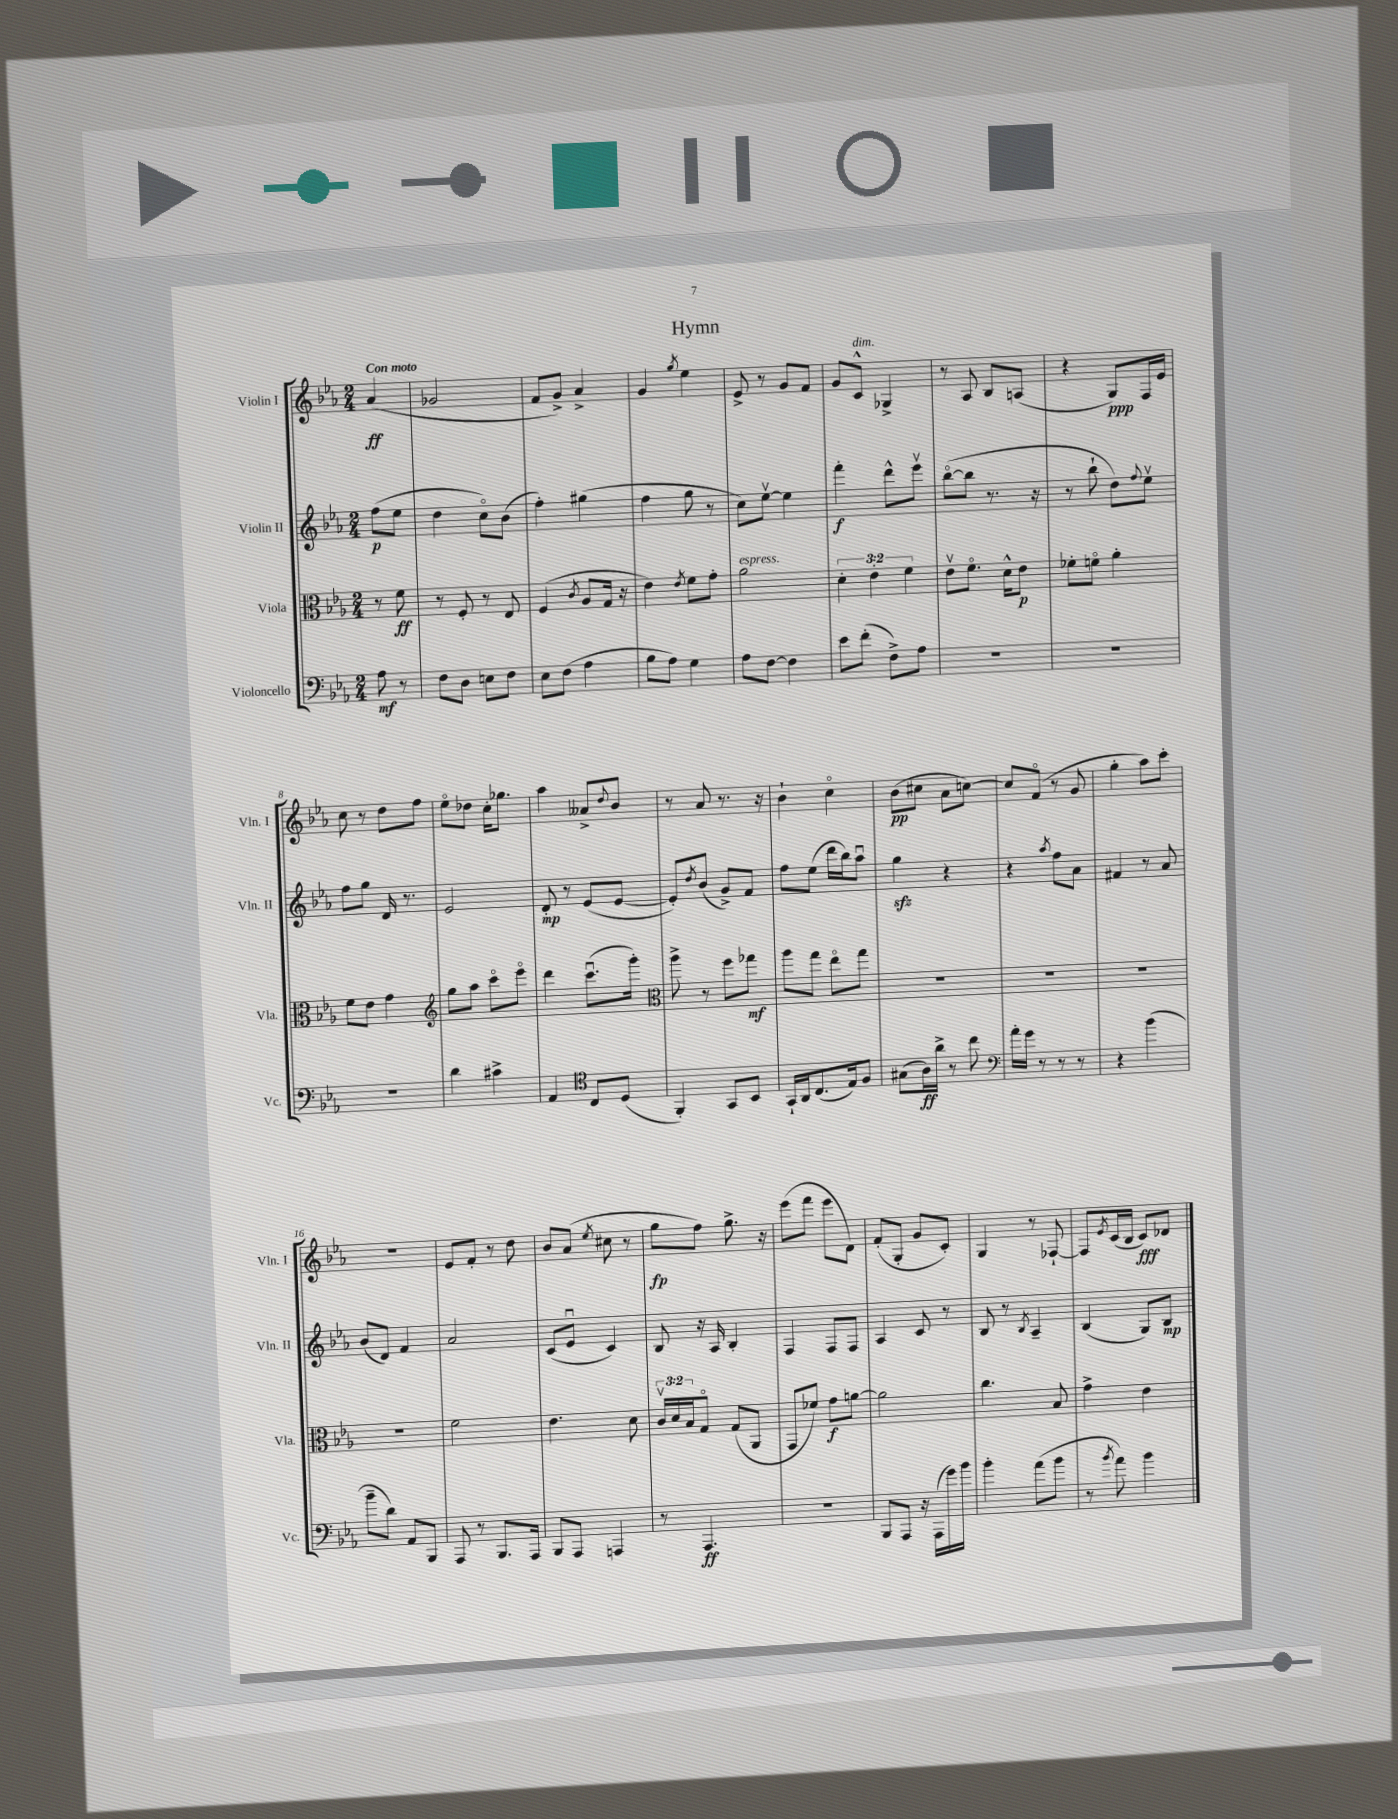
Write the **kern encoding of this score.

**kern	**dynam	**kern	**dynam	**kern	**dynam	**kern	**dynam
*part4	*part4	*part3	*part3	*part2	*part2	*part1	*part1
*staff4	*staff4	*staff3	*staff3	*staff2	*staff2	*staff1	*staff1
*I"Violoncello	*	*I"Viola	*	*I"Violin II	*	*I"Violin I	*
*I'Vc.	*	*I'Vla.	*	*I'Vln. II	*	*I'Vln. I	*
*clefF4	*	*clefC3	*	*clefG2	*	*clefG2	*
*k[b-e-a-]	*	*k[b-e-a-]	*	*k[b-e-a-]	*	*k[b-e-a-]	*
*M2/4	*	*M2/4	*	*M2/4	*	*M2/4	*
=	=	=	=	=	=	=	=
!	!	!	!	!	!	!LO:TX:a:B:t=Con moto	!
8A-\	mf	8r	.	(8ff\L	p	(4a-/	ff
8r	.	8f\	ff	8ee-\J	.	.	.
=1	=1	=1	=1	=1	=1	=1	=1
8F\L	.	8r	.	4dd\	.	2g-X/	.
8D\J	.	8F'/	.	.	.	.	.
8En\L	.	8r	.	8cc\L)	.	.	.
8F\J	.	8E-/	.	(8b-\J	.	.	.
=2	=2	=2	=2	=2	=2	=2	=2
8E-\L	.	(4F/	.	4ff'\)	.	8f/L	.
(8F\J	.	.	.	.	.	8g^/J)	.
.	.	8qc/	.	.	.	.	.
4A-\	.	8A-/L	.	(4gg#X\	.	4a-^/	.
.	.	16G/Jk	.	.	.	.	.
.	.	16r	.	.	.	.	.
=3	=3	=3	=3	=3	=3	=3	=3
8B-\L	.	4e-\)	.	4ff\	.	4g/	.
8A-\J)	.	.	.	.	.	.	.
.	.	8qe-/	.	.	.	8qgg/	.
4G\	.	8f\L	.	8gg\	.	4ee-\	.
.	.	8g'\J	.	8r	.	.	.
=4	=4	=4	=4	=4	=4	=4	=4
!	!	!LO:TX:a:i:t=espress.	!	!	!	!	!
8A-\L	.	2a-\	.	8cc\L)	.	8e-^/	.
[8F\J	.	.	.	[8ee-v\J	.	8r	.
4F\]	.	.	.	4ee-\]	.	8g/L	.
.	.	.	.	.	.	8f/J	.
=5	=5	=5	=5	=5	=5	=5	=5
8e-\L	.	6d'\	.	4fff'\	f	8g/L	.
!	!	!	!	!	!	!LO:TX:a:i:t=dim.	!
(8f'\J	.	.	.	.	.	8c^^/J	.
.	.	6e-'\	.	.	.	.	.
8F^\L)	.	.	.	8ddd^^\L	.	4G-X^/	.
.	.	6f\	.	.	.	.	.
8A-\J	.	.	.	8eee-v\J	.	.	.
=6	=6	=6	=6	=6	=6	=6	=6
2r	.	8e-v\L	.	([8bb-\L	.	8r	.
.	.	8.f\J	.	8bb-\J]	.	8A-/	.
.	.	.	.	8.r	.	8B-/L	.
.	.	16d^^\KL	.	.	.	.	.
.	.	8e-\J	p	.	.	(8An/J	.
.	.	.	.	16r	.	.	.
=7	=7	=7	=7	=7	=7	=7	=7
2r	.	8f-X'\L	.	8r	.	4r	.
.	.	8fn\J	.	8bb-`\	.	.	.
.	.	4a-'\	.	8dd\L)	.	8G/L)	ppp
.	.	.	.	8qqff/	.	.	.
.	.	.	.	8ee-v\J	.	16F/L	.
.	.	.	.	.	.	16e-/JJ	.
!!LO:LB:g=z
=8	=8	=8	=8	=8	=8	=8	=8
2r	.	8f\L	.	8ff\L	.	8cc\	.
.	.	8e-\J	.	8gg\J	.	8r	.
.	.	4g\	.	16d/	.	8dd\L	.
.	.	.	.	8.r	.	.	.
.	.	.	.	.	.	8ff\J	.
=9	=9	=9	=9	=9	=9	=9	=9
*	*	*clefG2	*	*	*	*	*
4d\	.	8gg\L	.	2e-/	.	8ee-\L	.
.	.	8aa-\J	.	.	.	8dd-X\J	.
4c#X^\	.	8ccc\L	.	.	.	16cc'\KL	.
.	.	.	.	.	.	8.gg-X\J	.
.	.	8eee-\J	.	.	.	.	.
=10	=10	=10	=10	=10	=10	=10	=10
4AA-/	.	4ddd\	.	8d'/	mp	4aa-\	.
.	.	.	.	8r	.	.	.
*clefC4	*	*	*	*	*	*	*
8C/L	.	(8.cccu\L	.	(8e-/L	.	8a--X^/L	.
.	.	.	.	.	.	8qqdd/	.
(8D/J	.	.	.	[8e-/J	.	8b-/J	.
.	.	16ggg'\Jk)	.	.	.	.	.
=11	=11	=11	=11	=11	=11	=11	=11
*	*	*clefC3	*	*	*	*	*
4FF'/)	.	8aa-^\	.	8e-'/L])	.	8r	.
.	.	.	.	8qdd/	.	.	.
.	.	8r	.	(8b-/J	.	8a-/	.
8GG/L	.	8ff\L	.	8g^/L)	.	8.r	.
8BB-/J	.	8gg-X\J	mf	8f/J	.	.	.
.	.	.	.	.	.	16r	.
=12	=12	=12	=12	=12	=12	=12	=12
16GG`/LL	.	8aa-\L	.	8ff\L	.	4b-`\	.
16AA-/J	.	.	.	.	.	.	.
(8.C/	.	8gg\J	.	(8ee-\J	.	.	.
.	.	8ee-\L	.	16ddd\LL	.	4cc\	.
16E-/k)	.	.	.	16bb-\J)	.	.	.
8F/J	.	8gg\J	.	8aa-u\J	.	.	.
=13	=13	=13	=13	=13	=13	=13	=13
(8G#X\L	.	2r	.	4ggzz\	.	(8b-\L	pp
16A-\L)	ff	.	.	.	.	8cc#X\J	.
16a-^\JJ	.	.	.	.	.	.	.
8r	.	.	.	4r	.	8a-\L	.
8cc\	.	.	.	.	.	[8ccn\J)	.
=14	=14	=14	=14	=14	=14	=14	=14
*clefF4	*	*	*	*	*	*	*
16a-'\LL	.	2r	.	4r	.	8cc/L]	.
16g\JJ	.	.	.	.	.	.	.
8r	.	.	.	.	.	(8f/J	.
.	.	.	.	8qaa-/	.	.	.
8r	.	.	.	8ff\L	.	8r	.
8r	.	.	.	8a-\J	.	8g/	.
=15	=15	=15	=15	=15	=15	=15	=15
4r	.	2r	.	4f#X/	.	4gg'\	.
(4b-\	.	.	.	8r	.	8aa-\L)	.
.	.	.	.	8a-/	.	8ccc'\J	.
!!LO:LB:g=z
=16	=16	=16	=16	=16	=16	=16	=16
8b-~\L	.	2r	.	(8b-/L	.	2r	.
8d\J)	.	.	.	8d/J)	.	.	.
8AA-/L	.	.	.	4f/	.	.	.
8BBB-/J	.	.	.	.	.	.	.
=17	=17	=17	=17	=17	=17	=17	=17
8AAA-/	.	2f\	.	2a-/	.	8e-/L	.
8r	.	.	.	.	.	8f'/J	.
8.BBB-/L	.	.	.	.	.	8r	.
.	.	.	.	.	.	8dd\	.
16AAA-/Jk	.	.	.	.	.	.	.
=18	=18	=18	=18	=18	=18	=18	=18
8BBB-/L	.	4.e-\	.	(8c/L	.	8b-/L	.
8AAA-/J	.	.	.	8e-u/J	.	(8a-/J	.
.	.	.	.	.	.	8qee-/	.
4AAAn/	.	.	.	4c/)	.	8cc#X\	.
.	.	8d\	.	.	.	8r	.
=19	=19	=19	=19	=19	=19	=19	=19
8r	.	24cv/LL	.	8B-/	.	8gg\L	fp
.	.	24d/	.	.	.	.	.
.	.	24B-/J	.	.	.	.	.
4.AAA-/	ff	8G/J	.	16r	.	8ff\J)	.
.	.	.	.	16A-/	.	.	.
.	.	(8G/L	.	4B-'/	.	8.gg^\	.
.	.	8AA-/J	.	.	.	.	.
.	.	.	.	.	.	16r	.
=20	=20	=20	=20	=20	=20	=20	=20
2r	.	8GG/L	.	4F/	.	(8eee-\L	.
.	.	8f-X/J)	.	.	.	8fff\J	.
.	.	8g\L	f	8F/L	.	8eee-\L	.
.	.	[8an\J	.	8F/J	.	8d\J)	.
=21	=21	=21	=21	=21	=21	=21	=21
8BBB-/L	.	2a\]	.	4A-/	.	(8f'/L	.
8AAA-/J	.	.	.	.	.	8G'/J	.
16r	.	.	.	8c/	.	8g/L	.
(16AAA-\LL	.	.	.	.	.	.	.
16g\)	.	.	.	8r	.	8c'/J)	.
16b-\JJ	.	.	.	.	.	.	.
=22	=22	=22	=22	=22	=22	=22	=22
4b-'\	.	4.cc\	.	8B-/	.	4G/	.
.	.	.	.	8r	.	.	.
.	.	.	.	8qB-/	.	.	.
(8a-\L	.	.	.	4A-~/	.	8r	.
8b-\J	.	8B-/	.	.	.	[8F-X`/	.
=23	=23	=23	=23	=23	=23	=23	=23
8r	.	4g^\	.	(4B-/	.	8F-/L]	.
8qb-/	.	.	.	.	.	8qe-/	.
8a-\)	.	.	.	.	.	(16c/L	.
.	.	.	.	.	.	16B-/JJ	.
4b-\	.	4e-\	.	8G/L)	.	8c/L)	fff
.	.	.	.	8B-/J	mp	8d-X/J	.
==	==	==	==	==	==	==	==
*-	*-	*-	*-	*-	*-	*-	*-
